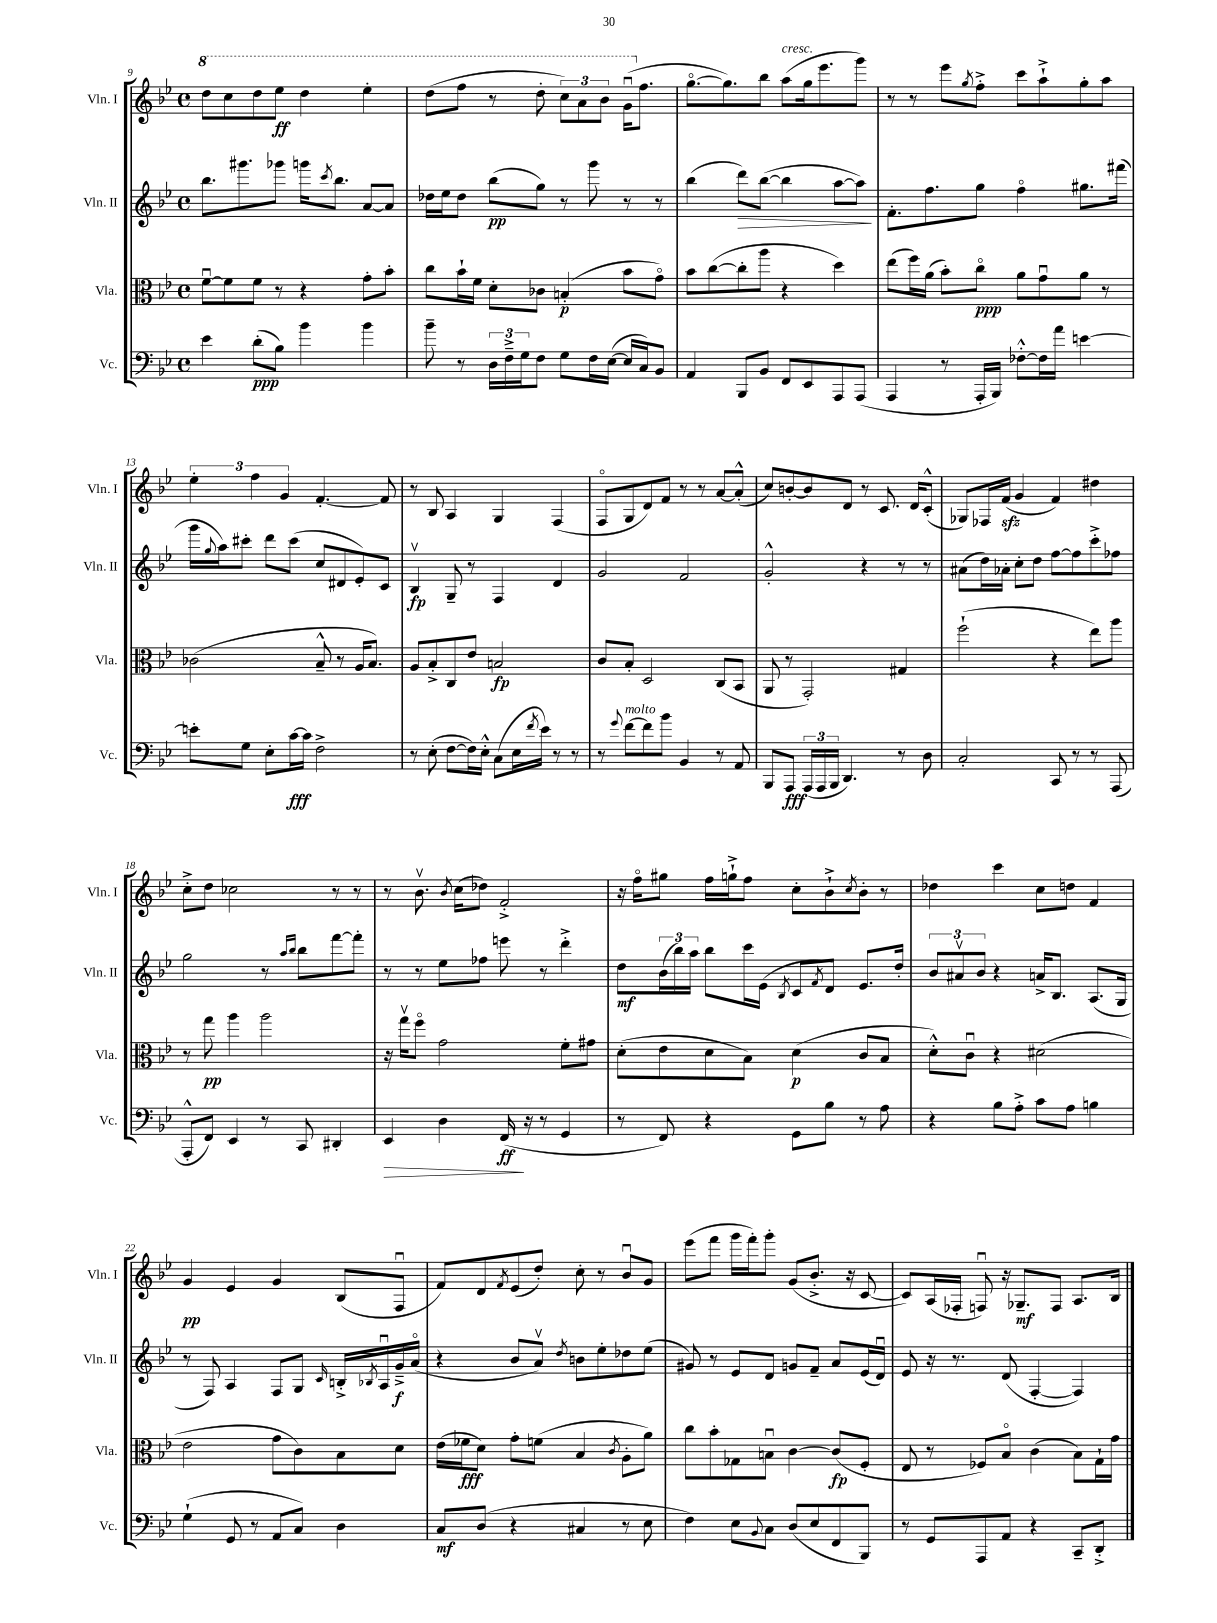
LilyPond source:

<<
\new StaffGroup <<
\new Staff = "s0" \with { instrumentName = "Vln. I" shortInstrumentName = "Vln. I" } {
    \clef treble \key bes \major \defaultTimeSignature \time 4/4
    \ottava #1 d'''8 c'''8 d'''8 ees'''8\ff d'''4 ees'''4-. |
    d'''8( f'''8 r8 d'''8-. \tuplet 3/2 { c'''8) a''8 bes''8 } g''16\downbow( \ottava #0 f''8. |
    g''8.~\flageolet g''8.) bes''8 a''8^\markup { \italic "cresc." }( g''16 ees'''8. g'''8) |
    r8 r8 ees'''8 \acciaccatura { g''8 } f''8-.-> c'''8 a''8-!-> g''8-. a''8 |
    \tuplet 3/2 { ees''4-. f''4 g'4 } f'4.~-. f'8 |
    r8 bes8 a4 g4 f4( |
    f8\flageolet g8 d'8) f'8 r8 r8 a'8~ a'8-.-^( |
    c''8) b'8~-. b'8 d'8 r8 c'8. d'16 c'8-.-^( |
    ges8) fes16 f'16\sfz( g'4 f'4) dis''4 |
    c''8-.-> d''8 ces''2 r8 r8 |
    r8 bes'8.\upbow \acciaccatura { bes'8 } c''16( des''8) f'2-.-> |
    r16 f''16\flageolet gis''8 f''16 g''16-!-> f''8 c''8-. bes'8-!-> \acciaccatura { c''8 } bes'8-. r8 |
    des''4 c'''4 c''8 d''8 f'4 |
    g'4\pp ees'4 g'4 bes8( f8\downbow |
    f'8) d'8 \acciaccatura { f'8 } ees'8( d''8-.) c''8-. r8 bes'8\downbow g'8 |
    ees'''8( f'''8 g'''16 f'''16-.) g'''8-. g'8( bes'8.-.-> r16 c'8~ |
    c'8) a16( fes16-. f8\downbow) r16 ges8.--\mf f8 a8. bes16 \bar "|." |
}
\new Staff = "s1" \with { instrumentName = "Vln. II" shortInstrumentName = "Vln. II" } {
    \clef treble \key bes \major \defaultTimeSignature \time 4/4
    bes''8. gis'''8. ges'''8 g'''16 \acciaccatura { c'''8 } bes''8. a'8~ a'8 |
    des''16 ees''16 des''8 bes''8\pp( g''8) r8 g'''8 r8 r8 |
    bes''4( d'''8\>) bes''8~( bes''4 a''8~ a''8\!) |
    f'8.-. f''8. g''8 f''4\flageolet gis''8. fis'''16( |
    g'''16 \appoggiatura { g''8 } a''16) cis'''8-. d'''8 cis'''8( c''8 dis'8 ees'8-.) c'8 |
    bes4\upbow\fp g8-- r8 f4 d'4 |
    g'2 f'2 |
    g'2-.-^ r4 r8 r8 |
    ais'8( d''16) aes'16-. c''8-. d''8 f''8~ f''8 c'''8-.-> fes''8 |
    g''2 r8 \grace { a''16 bes''16 } bes''8 f'''8~ f'''8-. |
    r8 r8 ees''8 fes''8 e'''8 r8 d'''4-.-> |
    d''8\mf \tuplet 3/2 { bes'16( bes''16) a''16 } bes''8 c'''16 ees'16( \acciaccatura { bes8 } c'8 \acciaccatura { f'8 } d'8) ees'8. d''16-. |
    \tuplet 3/2 { bes'8 ais'8\upbow bes'8 } r4 a'16-> bes8. a8.( g16 |
    r8 f8) a4 f8 g8 \grace { c'16 } b16-.-> \acciaccatura { bes8 } a16\downbow g'16--->\f a'16\flageolet( |
    r4 bes'8 a'8\upbow) \acciaccatura { d''8 } b'8 ees''8-. des''8 ees''8( |
    gis'8) r8 ees'8 d'8 g'8 f'8-- a'8 ees'16( d'16\downbow) |
    ees'8 r16 r8. d'8( f4~-. f4) \bar "|." |
}
\new Staff = "s2" \with { instrumentName = "Vla." shortInstrumentName = "Vla." } {
    \clef alto \key bes \major \defaultTimeSignature \time 4/4
    f'8~\downbow f'8 f'8 r8 r4 g'8-. bes'8-. |
    c''8 bes'16-! f'16 d'8-. ces'8 b4-.\p( bes'8 g'8\flageolet) |
    bes'8 c''8~( c''8-. a''8 r4 d''4) |
    ees''8( f''16) a'16( bes'8-.) c''8\flageolet\ppp a'8 g'8\downbow a'8 r8 |
    ces'2( bes8---^ r8 a16 bes8.) |
    a8 bes8-.-> c8 ees'8 b2\fp |
    c'8 bes8-. d2 c8( bes,8 |
    a,8 r8 g,2-.) gis4 |
    f''2-!( r4 ees''8) a''8 |
    r8 g''8\pp a''4 a''2 |
    r16 g''16\upbow f''8\flageolet g'2 f'8-. gis'8 |
    d'8-.( ees'8 d'8 bes8) d'4\p( c'8 bes8 |
    d'8-.-^) c'8\downbow r4 dis'2( |
    ees'2 g'8 c'8) bes8 d'8 |
    ees'16( fes'16\fff d'8) g'8-. f'8( bes4 \acciaccatura { c'8 } a8-. a'8) |
    c''8 bes'8-. ges8 b8\downbow c'4~ c'8\fp( f8-. |
    ees8 r8 fes8) bes8\flageolet c'4( bes8) g16-! g'16 \bar "|." |
}
\new Staff = "s3" \with { instrumentName = "Vc." shortInstrumentName = "Vc." } {
    \clef bass \key bes \major \defaultTimeSignature \time 4/4
    ees'4 d'8-.\ppp( bes8) bes'4 bes'4 |
    bes'8-- r8 \tuplet 3/2 { d16 f16---> g16 } f8 g8 f16 ees16~( ees16 c16) bes,8 |
    a,4 bes,,8 bes,8 f,8 ees,8 a,,8 a,,8( |
    a,,4 r8 a,,16-. bes,,16) fes8~-.-^ fes16 a'16 e'4~ |
    e'8-. g8 ees8-. c'16~\fff c'16 f2-> |
    r8 ees8-.( f8~ f16) ees16-.-^ c8( ees16 \acciaccatura { f'8 } ees'16) r8 r8 |
    r8 \appoggiatura { g'8 } f'8~^\markup { \italic "molto" } f'8 bes'8 bes,4 r8 a,8 |
    bes,,8 a,,8\fff \tuplet 3/2 { a,,16( a,,16 bes,,16 } d,4.) r8 d8 |
    c2-. c,8 r8 r8 a,,8( |
    a,,8-.-^ f,8) ees,4 r8 c,8 dis,4-. |
    ees,4\> d4 f,16\ff\!( r16 r8 g,4 |
    r8 f,8) r4 g,8 bes8 r8 a8 |
    r4 bes8 a8-.-> c'8 a8 b4 |
    g4-!( g,8 r8 a,8 c8) d4 |
    c8\mf d8( r4 cis4 r8 ees8 |
    f4) ees8 \appoggiatura { bes,8 } c8 d8( ees8 f,8 bes,,8) |
    r8 g,8 a,,8 a,8 r4 c,8-- d,8-.-> \bar "|." |
}
>>
>>
\layout { \context { \Score currentBarNumber = #9 } }
